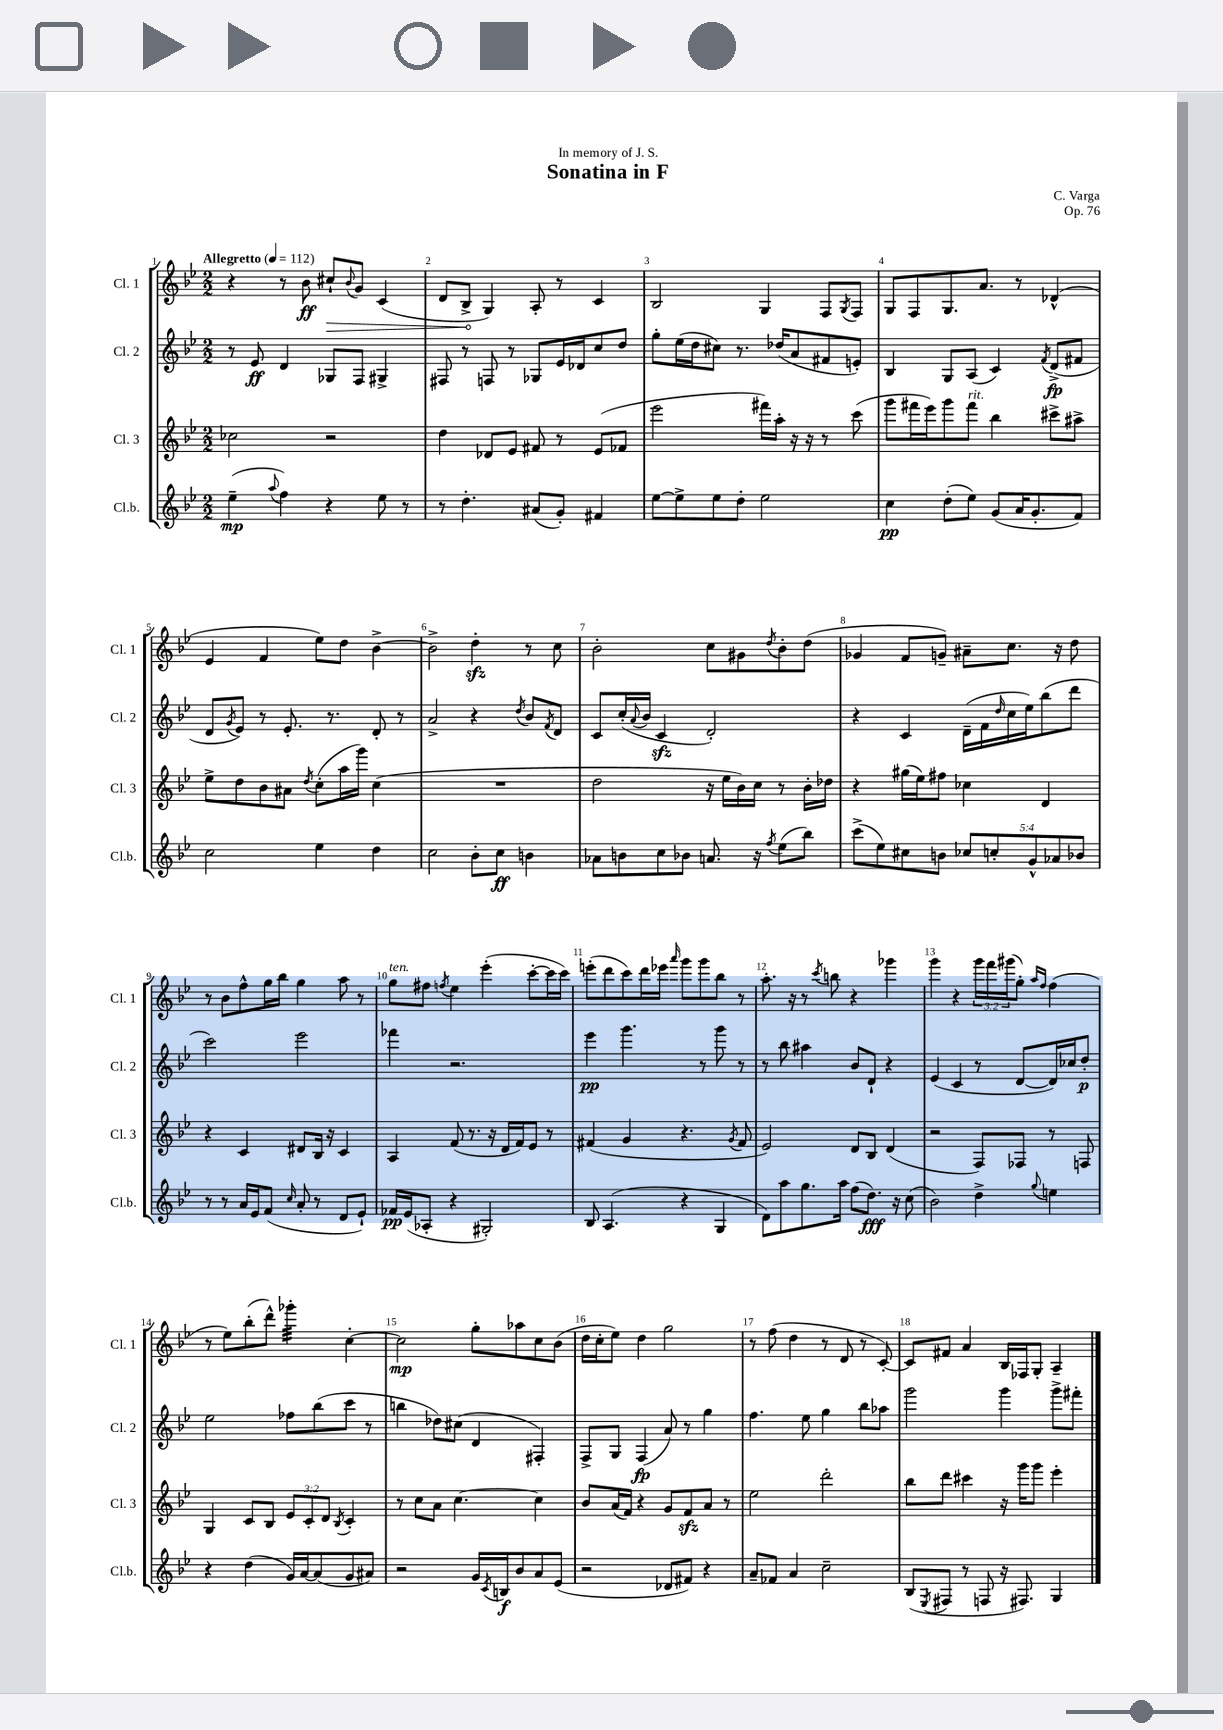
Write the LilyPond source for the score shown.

\header { title = "Sonatina in F" composer = "C. Varga" dedication = "In memory of J. S." opus = "Op. 76" }
<<
\new StaffGroup <<
\new Staff = "s0" \with { instrumentName = "Cl. 1" shortInstrumentName = "Cl. 1" } {
    \clef treble \key bes \major \numericTimeSignature \time 2/2 \override Staff.TupletNumber.text = #tuplet-number::calc-fraction-text \tempo "Allegretto" 4 = 112
    r4 r8 bes'8\ff \once \override Hairpin.circled-tip = ##t cis''8-!\> \appoggiatura { bes'8 } g'8 c'4( |
    d'8 bes8->\! g4) a8-. r8 c'4 |
    bes2 g4 f8 \acciaccatura { g8 } f8 |
    g8 f8 g8. a'8. r8 des'4-^( |
    ees'4 f'4 ees''8) d''8 bes'4~-> |
    bes'2-> d''4-.\sfz r8 c''8 |
    bes'2-. c''8 gis'8 \acciaccatura { d''8 } bes'8-. d''8( |
    ges'4 f'8 g'8--) ais'8-- c''8. r16 d''8 |
    r8 bes'8 f''8-^ g''16 bes''16 g''4 a''8 r8 |
    g''8^\markup { \italic "ten." } fis''8 \acciaccatura { f''8 } ees''4 ees'''4-.( c'''8~-. c'''16 c'''16) |
    e'''8-.( d'''8 c'''8) d'''16 ees'''16 \grace { a'''16 } g'''8 g'''8 bes''8 r8 |
    a''8.-. r16 r8 \acciaccatura { c'''8 } b''8 r4 ges'''4 |
    g'''4 r4 \tuplet 3/2 { g'''16 f'''16 gis'''16( } g''8-.) \grace { a''16 f''16 } f''4( |
    r8 ees''8) bes''8-.( d'''8-^) ges'''4:32-. c''4~-. |
    c''2\mp g''8-. aes''8 c''8 bes'8( |
    d''16 c''16-. ees''8) d''4 g''2 |
    r8 f''8( d''4 r8 d'8 r8 c'8~-.) |
    c'8 fis'8 a'4 bes16 fes16 g8-. a4-- \bar "|." |
}
\new Staff = "s1" \with { instrumentName = "Cl. 2" shortInstrumentName = "Cl. 2" } {
    \clef treble \key bes \major \numericTimeSignature \time 2/2
    r8 ees'8\ff d'4 ges8 f8 gis4-> |
    fis8 r8 f8 r8 ges8 ees'16 des'16 c''8 d''8 |
    g''8-. ees''16( d''16 cis''8) r8. des''16( a'8 fis'8 e'8-.) |
    bes4 g8 a8( c'4) \acciaccatura { f'8 } d'8->\fp( fis'8 |
    d'8 \acciaccatura { g'8 } ees'8) r8 ees'8.-. r8. d'8-. r8 |
    a'2-> r4 \acciaccatura { d''8 } bes'8 \acciaccatura { f'8 } d'8 |
    c'8 c''16-.( \appoggiatura { a'8 } bes'16 c'4\sfz d'2-.) |
    r4 c'4 d'16--( f'16 \grace { d''16 } c''16 ees''16) bes''8( d'''8 |
    c'''2) ees'''2 |
    fes'''4 r2. |
    ees'''4\pp g'''4. r8 g'''8 r8 |
    r8 bes''8 ais''4 bes'8 d'8-! r4 |
    ees'4( c'4 r8 d'8~ d'16) ces''16 d''8-.\p |
    ees''2 fes''8 bes''8( c'''8 r8 |
    b''4 des''8) cis''8( d'4 fis4-.) |
    f8-> g8 f4\fp( a'8) r8 g''4 |
    f''4. ees''8 g''4 bes''8 aes''8 |
    g'''2 g'''4 g'''8-> fis'''8-. \bar "|." |
}
\new Staff = "s2" \with { instrumentName = "Cl. 3" shortInstrumentName = "Cl. 3" } {
    \clef treble \key bes \major \numericTimeSignature \time 2/2 \override Staff.TupletNumber.text = #tuplet-number::calc-fraction-text
    ces''2 r2 |
    d''4 des'8 ees'8 fis'8 r8 ees'8( fes'8 |
    ees'''2 fis'''16) a''16-. r16 r16 r8 c'''8( |
    g'''8 fis'''16 ees'''16) g'''8 fis'''8^\markup { \italic "rit." } bes''4 cis'''8-> ais''8-> |
    ees''8-> d''8 bes'8 ais'8 \acciaccatura { d''8 } c''8-.( a''16 g'''16) c''4( |
    R1 |
    d''2 r16 ees''16 bes'16) c''16 r8 bes'16-. des''16 |
    r4 gis''16( ees''16) fis''8 ces''4 d'4 |
    r4 c'4 dis'8 bes16 r16 c'4 |
    a4 f'8( r8. r16 d'16 f'16) ees'8 r8 |
    fis'4( g'4 r4. \acciaccatura { g'8 } fis'8 |
    ees'2) d'8 bes8 d'4( |
    r2 f8) fes8 r8 f8 |
    g4 c'8 bes8 \tuplet 3/2 { ees'8 c'8-. d'8 } \acciaccatura { bes8 } c'4-. |
    r8 c''8 a'8 c''4.~ c''4 |
    bes'8 a'16( f'16) r4 g'8 f'8\sfz a'8 r8 |
    ees''2 d'''2-. |
    bes''8 d'''8 cis'''4 r16 g'''16 g'''8 ees'''4-. \bar "|." |
}
\new Staff = "s3" \with { instrumentName = "Cl.b." shortInstrumentName = "Cl.b." } {
    \clef treble \key bes \major \numericTimeSignature \time 2/2 \override Staff.TupletNumber.text = #tuplet-number::calc-fraction-text
    ees''4--\mp( \appoggiatura { a''8 } f''4) r4 ees''8 r8 |
    r8 d''4.-. ais'8( g'8-.) fis'4 |
    ees''8~ ees''8-> ees''8 d''8-. ees''2 |
    c''4\pp d''8-.( ees''8) g'8( a'16 g'8.-. f'8) |
    c''2 ees''4 d''4 |
    c''2 bes'8-. c''8\ff b'4 |
    aes'8 b'8 c''8 bes'8 a'8. r16 \acciaccatura { f''8 } ees''8( bes''8) |
    c'''8->( ees''8) cis''8 b'8 \tuplet 5/4 { ces''8 c''8-. g'8-^ aes'8 bes'8 } |
    r8 r8 a'16 ees'16 f'8( \grace { c''16 } a'8-. r8 d'8 ees'8-!) |
    fes'16\pp ees'16( aes8-. r4 gis2-.) |
    bes8 a4.( r4 g4 |
    d'8) a''8 g''8. a''16 f''8( d''8.\fff) r16 c''8( |
    bes'2) d''4-> \appoggiatura { g''8 } e''4 |
    r4 d''4( g'16) a'16~ a'8( g'8 ais'8) |
    r2 g'16 \acciaccatura { c'8 } b16\f bes'8 a'8 ees'8( |
    r2 des'8 fis'8) r4 |
    a'8-- fes'8 a'4 c''2-- |
    bes8( \acciaccatura { ees8 } fis8 r8 f8 r16 fis8.) g4 \bar "|." |
}
>>
>>
\layout { \context { \Score \override BarNumber.break-visibility = ##(#f #t #t) barNumberVisibility = #all-bar-numbers-visible } }
